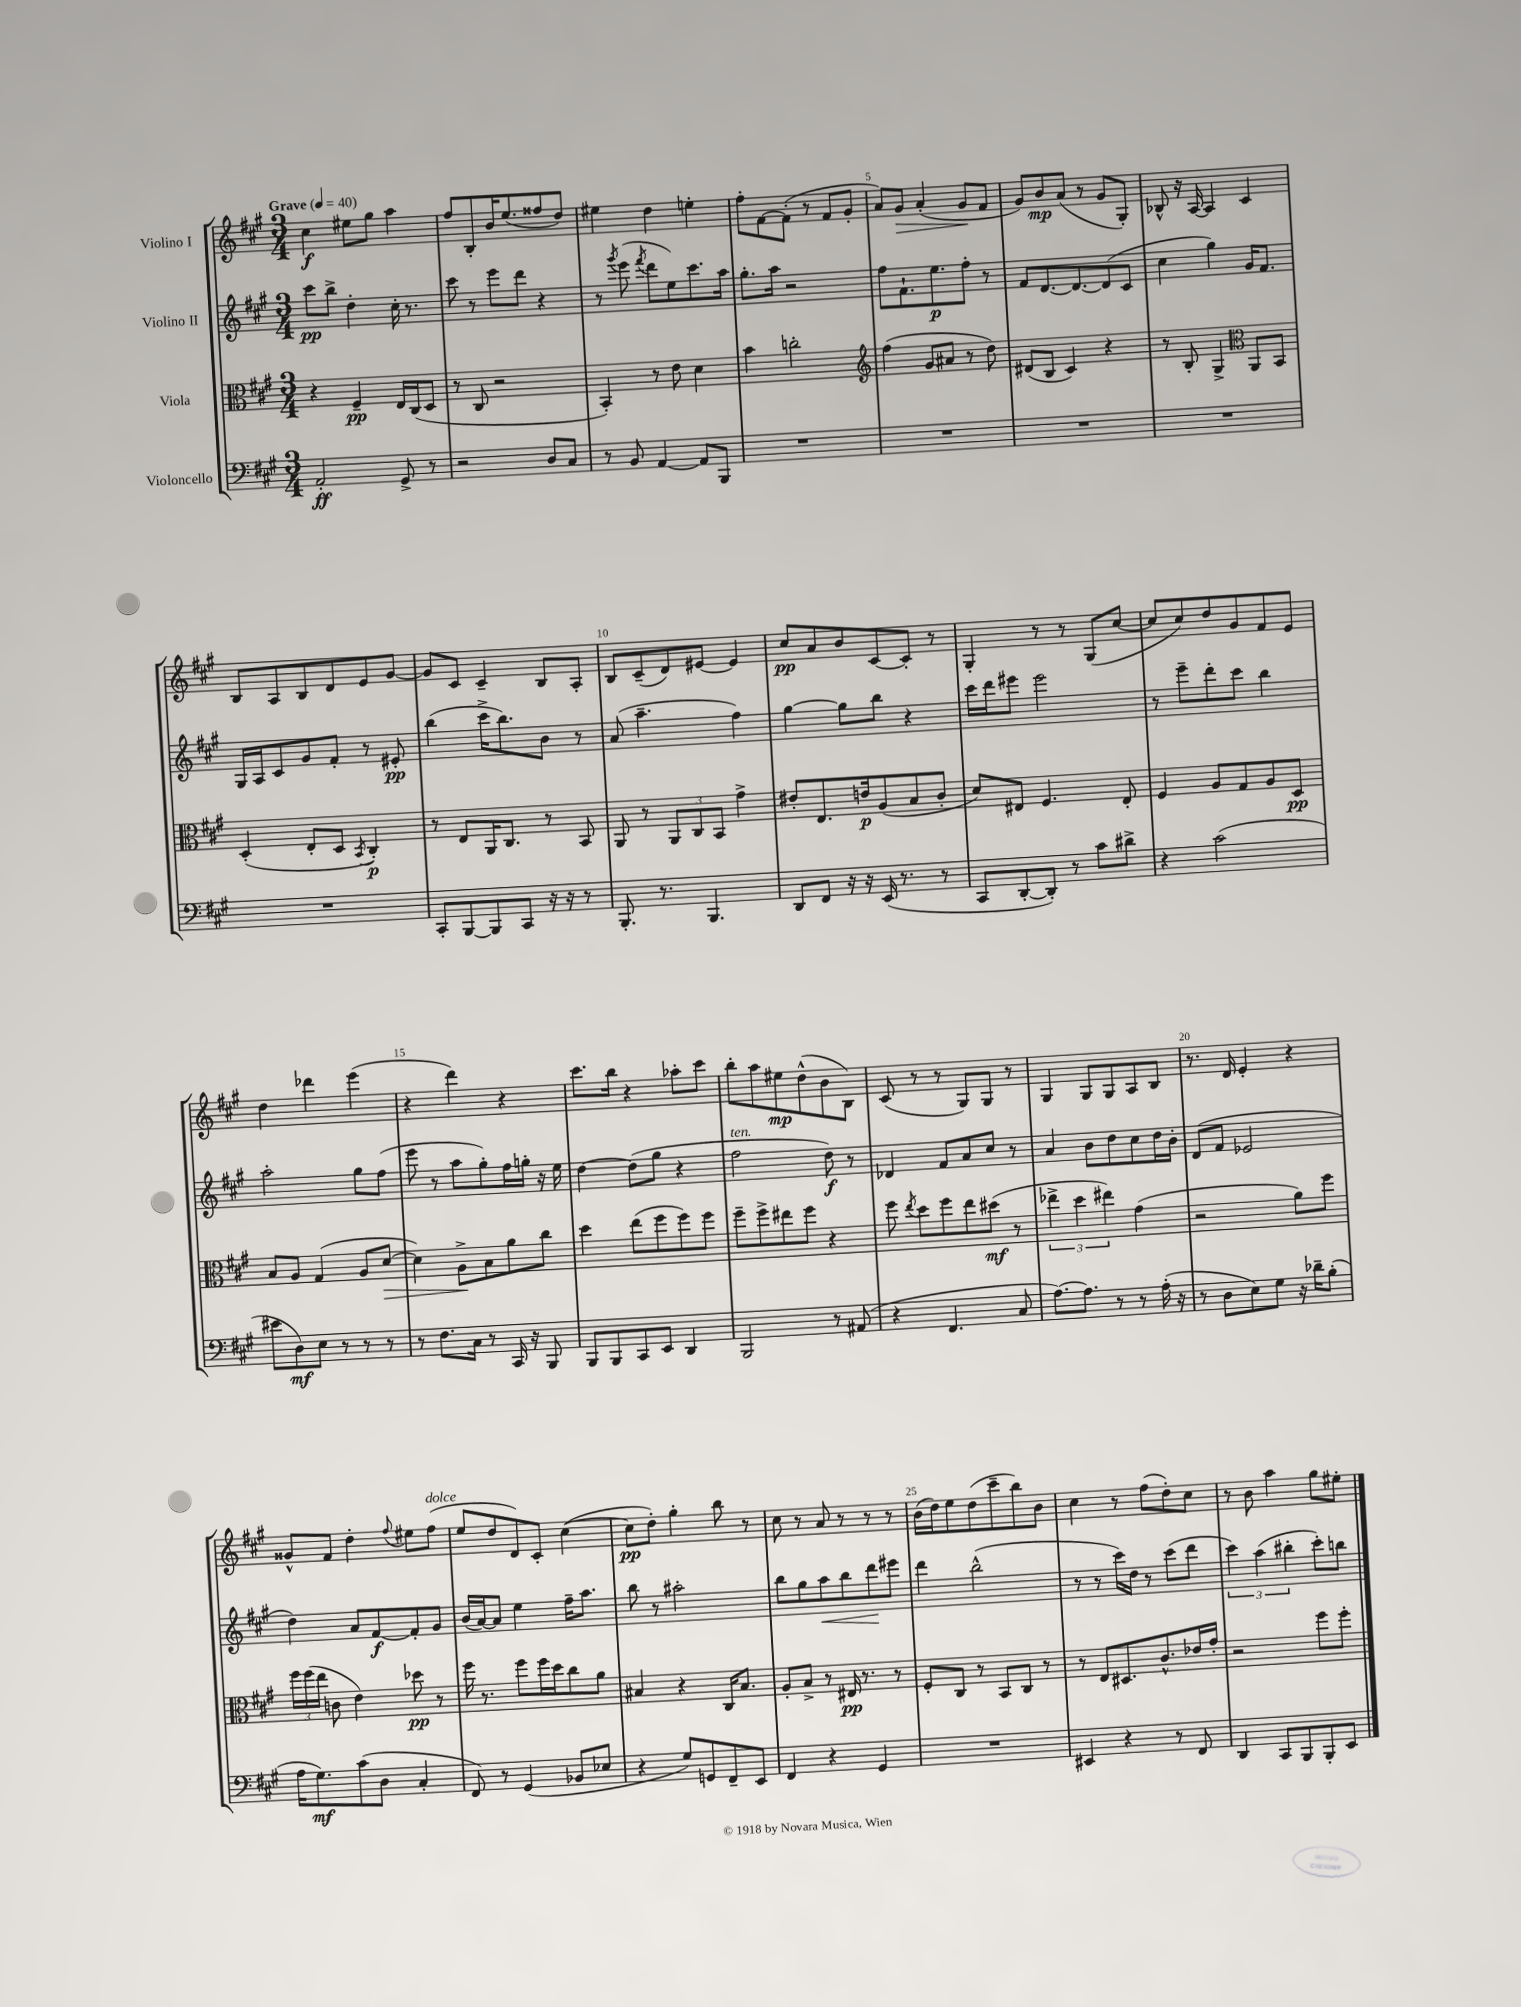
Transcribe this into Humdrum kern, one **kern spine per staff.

**kern	**dynam	**kern	**dynam	**kern	**dynam	**kern	**dynam
*part4	*part4	*part3	*part3	*part2	*part2	*part1	*part1
*staff4	*staff4	*staff3	*staff3	*staff2	*staff2	*staff1	*staff1
*I"Violoncello	*	*I"Viola	*	*I"Violino II	*	*I"Violino I	*
*clefF4	*	*clefC3	*	*clefG2	*	*clefG2	*
*k[f#c#g#]	*	*k[f#c#g#]	*	*k[f#c#g#]	*	*k[f#c#g#]	*
*M3/4	*	*M3/4	*	*M3/4	*	*M3/4	*
*MM40	*	*MM40	*	*MM40	*	*MM40	*
=1	=1	=1	=1	=1	=1	=1	=1
!	!	!	!	!	!	!LO:TX:a:B:t=Grave	!
2AA'/	ff	4r	.	8ccc#\L	pp	4cc#\	f
.	.	.	.	8bb^\J	.	.	.
.	.	4F#~/	pp	4dd'\	.	8ee#X\L	.
.	.	.	.	.	.	8gg#\J	.
8GG#^/	.	16E/LL	.	16cc#'\	.	4aa\	.
.	.	(16C#/J	.	8.r	.	.	.
8r	.	8D/J	.	.	.	.	.
=2	=2	=2	=2	=2	=2	=2	=2
2r	.	8r	.	8ccc#\	.	8ff#/L	.
.	.	8C#/	.	8r	.	8B'/	.
.	.	2r	.	8eee\L	.	16b/K	.
.	.	.	.	.	.	(8.ee/	.
.	.	.	.	8ddd\J	.	.	.
8D/L	.	.	.	4r	.	8ff##X/	.
8C#/J	.	.	.	.	.	8dd/J)	.
=3	=3	=3	=3	=3	=3	=3	=3
8r	.	4BB'/)	.	8r	.	4ee#X\	.
.	.	.	.	8qggg#/	.	.	.
8BB/	.	.	.	(8eee\	.	.	.
.	.	.	.	8qfff#/	.	.	.
[4AA/	.	8r	.	8ddd\L	.	4dd\	.
.	.	8e\	.	8ee\)	.	.	.
8AA/L]	.	4d\	.	8.ccc#\	.	4een'\	.
8BBB/J	.	.	.	.	.	.	.
.	.	.	.	16aa\Jk	.	.	.
=4	=4	=4	=4	=4	=4	=4	=4
2.r	.	4b\	.	8.gg#'\L	.	8ff#'\L	.
.	.	.	.	.	.	[8f#\	.
.	.	.	.	16aa\Jk	.	.	.
.	.	2ccn'\	.	2r	.	(8f#'\J]	.
.	.	.	.	.	.	8r	.
.	.	.	.	.	.	8f#/L	.
.	.	.	.	.	.	8g#'/J	.
=5	=5	=5	=5	=5	=5	=5	=5
*	*	*clefG2	*	*	*	*	*
2.r	.	(4ff#\	.	8ff#\L	.	8a/L)	.
!	!	!	!	!	!	!	!LO:HP:b
.	.	.	.	8.f#`\	.	8g#/J	>
.	.	8g#/L	.	.	.	(4a'/	.
.	.	.	.	8.ee\	p	.	.
.	.	8a#X/J	.	.	.	.	.
.	.	8r	.	8ff#'\J	.	8g#/L	.
.	.	8dd\)	.	8r	.	8f#/J	]
=6	=6	=6	=6	=6	=6	=6	=6
2.r	.	(8d#X/L	.	8f#/L	.	8g#/L)	.
.	.	8B/J	.	[8.d/	.	8b/	mp
.	.	4c#/)	.	.	.	(8a/J	.
.	.	.	.	8.d/_	.	.	.
.	.	.	.	.	.	8r	.
.	.	4r	.	(8d/]	.	8g#/L	.
.	.	.	.	8c#/J	.	8G#'/J)	.
=7	=7	=7	=7	=7	=7	=7	=7
2.r	.	8r	.	4cc#\	.	8B-X^^/	.
.	.	8B'/	.	.	.	16r	.
.	.	.	.	.	.	[16A/	.
.	.	4G#^/	.	4gg#\)	.	4A/]	.
*	*	*clefC3	*	*	*	*	*
.	.	8AA/L	.	16g#/KL	.	4c#/	.
.	.	.	.	8.f#/J	.	.	.
.	.	8BB/J	.	.	.	.	.
!!LO:LB:g=z
=8	=8	=8	=8	=8	=8	=8	=8
2.r	.	(4D'/	.	16G#/LL	.	8B/L	.
.	.	.	.	16A/J	.	.	.
.	.	.	.	8c#/	.	8A/	.
.	.	8E'/L	.	8g#/	.	8B/	.
.	.	8D/J	.	8f#'/J	.	8d/	.
.	.	8qBB/	.	.	.	.	.
.	.	4C#'/)	p	8r	.	8e/	.
.	.	.	.	8e#X'/	pp	[8g#/J	.
=9	=9	=9	=9	=9	=9	=9	=9
8CC#'/L	.	8r	.	(4bb\	.	8g#/L]	.
[8BBB/	.	8E/L	.	.	.	8c#/J	.
8BBB/]	.	16AA/K	.	16ccc#^\KL	.	4c#~/	.
.	.	8.C#/J	.	8.bb\)	.	.	.
8CC#/J	.	.	.	.	.	.	.
16r	.	8r	.	8b\J	.	8B/L	.
16r	.	.	.	.	.	.	.
8r	.	8BB/	.	8r	.	8A'/J	.
=10	=10	=10	=10	=10	=10	=10	=10
8.BBB'/	.	8AA/	.	(8a/	.	8B/L	.
.	.	8r	.	4.aa~\	.	(8c#~/	.
8.r	.	.	.	.	.	.	.
.	.	12AA/L	.	.	.	8d/)	.
.	.	12C#/	.	.	.	.	.
4.BBB/	.	.	.	.	.	[8e#X/J	.
.	.	12BB/J	.	.	.	.	.
.	.	4g#^\	.	4ff#\)	.	4e#/]	.
=11	=11	=11	=11	=11	=11	=11	=11
8DD/L	.	8e#X'/L	.	[4gg#\	.	8cc#/L	pp
8FF#/J	.	8.E/	.	.	.	8a/	.
16r	.	.	.	8gg#\L]	.	8b/	.
16r	.	16en/k	p	.	.	.	.
(16EE/	.	(8A/	.	8bb\J	.	[8c#/	.
8.r	.	.	.	.	.	.	.
.	.	8B/	.	4r	.	8c#'/J]	.
8r	.	8c#'/J	.	.	.	8r	.
=12	=12	=12	=12	=12	=12	=12	=12
8CC#/L	.	8d/L)	.	16ccc#\LL	.	4G#'/	.
.	.	.	.	16ddd\J	.	.	.
[8DD'/	.	8E#X/J	.	8eee#X\J	.	.	.
8DD'/J])	.	4.F#/	.	2eee#\	.	8r	.
8r	.	.	.	.	.	8r	.
8c#\L	.	.	.	.	.	(8G#/L	.
8d#X^\J	.	8E#'/	.	.	.	[8cc#/J	.
=13	=13	=13	=13	=13	=13	=13	=13
4r	.	4F#/	.	8r	.	8cc#/L]	.
.	.	.	.	8eee~\L	.	8cc#/)	.
(2c#\	.	8A/L	.	8ddd'\	.	8dd/	.
.	.	8G#/	.	8ccc#\J	.	8g#/	.
.	.	8A/	.	4bb\	.	8f#/	.
.	.	8D/J	pp	.	.	8e/J	.
!!LO:LB:g=z
=14	=14	=14	=14	=14	=14	=14	=14
8e#X\L	.	8B/L	.	2aa'\	.	4dd\	.
8D\)	mf	8A/J	.	.	.	.	.
8E\J	.	(4G#/	.	.	.	4ddd-X\	.
8r	.	.	.	.	.	.	.
8r	.	8A/L	.	8gg#\L	.	(4eee\	.
!	!	!	!LO:HP:b	!	!	!	!
8r	.	[8d/J	>	(8ff#\J	.	.	.
=15	=15	=15	=15	=15	=15	=15	=15
8r	.	4d\])	.	8eee\	.	4r	.
8.F#\L	.	.	.	8r	.	.	.
.	.	8A^\L	.	8aa\L	.	4ddd\)	.
16C#\Jk	.	.	.	.	.	.	.
8r	.	8B\	]	8gg#'\)	.	.	.
16CC#/	.	8a\	.	16ff#\L	.	4r	.
16r	.	.	.	16ggn'\JJ	.	.	.
8BBB/	.	8cc#\J	.	16r	.	.	.
.	.	.	.	16ee\	.	.	.
=16	=16	=16	=16	=16	=16	=16	=16
8BBB/L	.	4dd\	.	[4dd\	.	8.ccc#\L	.
8BBB/	.	.	.	.	.	.	.
.	.	.	.	.	.	16bb\Jk	.
8CC#/	.	(8ee\L	.	(8dd\L]	.	4r	.
8EE/J	.	8ff#\	.	8gg#\J	.	.	.
4DD/	.	8ff#\)	.	4r	.	8aa-X'\L	.
.	.	8ff#\J	.	.	.	8ccc#\J	.
=17	=17	=17	=17	=17	=17	=17	=17
!	!	!	!	!LO:TX:a:i:t=ten.	!	!	!
2BBB/	.	8ff#~\L	.	2ff#\	.	8bb'\L	.
.	.	8ff#^\	.	.	.	8aa\	.
.	.	8ee#X\	.	.	.	8ee#X\	mp
.	.	8ff#\J	.	.	.	(8dd^^\	.
8r	.	4r	.	8dd\)	f	8b\	.
(8AA#X/	.	.	.	8r	.	8B\J)	.
=18	=18	=18	=18	=18	=18	=18	=18
4r	.	8ff#\	.	4d-X/	.	(8c#/	.
.	.	8qee/	.	.	.	.	.
.	.	8dd\L	.	.	.	8r	.
4.FF#/	.	8ff#\	.	8f#/L	.	8r	.
.	.	8ee\	.	8a/	.	8G#/L)	.
.	.	(8dd#X\J	mf	8cc#/J	.	8G#/J	.
8C#/	.	8r	.	8r	.	8r	.
=19	=19	=19	=19	=19	=19	=19	=19
[8.A\L)	.	6ee-X^\	.	4a/	.	4G#/	.
.	.	6dd\	.	.	.	.	.
8.A\J]	.	.	.	.	.	.	.
.	.	.	.	8b\L	.	8G#/L	.
.	.	6ee#X\)	.	.	.	.	.
8r	.	.	.	8dd\	.	8G#/	.
8r	.	(4g#\	.	8cc#\	.	8A/	.
(16A'\	.	.	.	16dd\L	.	8B/J	.
16r	.	.	.	16b'\JJ	.	.	.
=20	=20	=20	=20	=20	=20	=20	=20
8r	.	2r	.	(8d/L	.	8.r	.
8D\L	.	.	.	8f#/J	.	.	.
.	.	.	.	.	.	16d/	.
8E\)	.	.	.	2e-X/	.	4e'/	.
8G#\J	.	.	.	.	.	.	.
16r	.	8a\L)	.	.	.	4r	.
16d-X~\KL	.	.	.	.	.	.	.
(8B'\J	.	8ff#\J	.	.	.	.	.
!!LO:LB:g=z
=21	=21	=21	=21	=21	=21	=21	=21
16A\KL	.	24ff#\LL	.	4dd\)	.	8g##X^^/L	.
.	.	(24ff#\	.	.	.	.	.
8.G#\)	mf	.	.	.	.	.	.
.	.	24ee\JJ	.	.	.	.	.
.	.	8cn\	.	.	.	8f#/J	.
(8c#\	.	4e\)	.	8a/L	.	4dd'\	.
8D\J	.	.	.	[8f#/	f	.	.
.	.	.	.	.	.	8qqff#/	.
4C#'/	.	8dd-X\	pp	8f#'/]	.	8ee#X\L	.
!	!	!	!	!	!	!LO:TX:a:i:t=dolce	!
.	.	8r	.	8g#/J	.	(8ff#\J	.
=22	=22	=22	=22	=22	=22	=22	=22
8FF#/)	.	16ff#\	.	(16b/LL	.	8ee/L	.
.	.	8.r	.	[16a/J)	.	.	.
8r	.	.	.	8a/J]	.	8dd/	.
(4GG#/	.	8ff#\L	.	4ee\	.	8d/)	.
.	.	16ff#\L	.	.	.	8c#'/J	.
.	.	16dd\J	.	.	.	.	.
8BB-X/L	.	8cc#\	.	16ff#~\KL	.	([4cc#\	.
.	.	.	.	8.aa\J	.	.	.
8E-X/J	.	8a\J	.	.	.	.	.
=23	=23	=23	=23	=23	=23	=23	=23
4r	.	4B#X/	.	8bb\	.	8cc#\L]	pp
.	.	.	.	8r	.	8dd'\J)	.
8G#/L)	.	4r	.	2aa#X'\	.	4gg#'\	.
8GGn/	.	.	.	.	.	.	.
8FF#~/	.	16C#/KL	.	.	.	8bb\	.
.	.	8.B#/J	.	.	.	.	.
8EE/J	.	.	.	.	.	8r	.
=24	=24	=24	=24	=24	=24	=24	=24
4FF#/	.	8A'/L	.	8bb\L	.	8cc#\	.
.	.	8B^/J	.	8gg#\	.	8r	.
!	!	!	!	!	!LO:HP:b	!	!
4r	.	8r	.	8aa\	<	8a/	.
.	.	16E#X/	pp	8bb\	.	8r	.
.	.	8.r	.	.	.	.	.
4GG#/	.	.	.	8ddd\	.	8r	.
.	.	8r	.	8eee#X\J	[	8r	.
=25	=25	=25	=25	=25	=25	=25	=25
2.r	.	8F#'/L	.	4ddd\	.	(16b\LL	.
.	.	.	.	.	.	16dd\J)	.
.	.	8C#/J	.	.	.	8ee\	.
.	.	8r	.	(2bb^^\	.	(8dd\	.
.	.	8BB/L	.	.	.	8ccc#~\	.
.	.	8C#/J	.	.	.	8bb\)	.
.	.	8r	.	.	.	8b\J	.
=26	=26	=26	=26	=26	=26	=26	=26
4EE#X/	.	8r	.	8r	.	4cc#\	.
.	.	8E/L	.	8r	.	.	.
4r	.	8.D#X/	.	16ccc#\LL)	.	8r	.
.	.	.	.	16dd\JJ	.	.	.
.	.	.	.	8r	.	(8ff#\L	.
.	.	8.c#^^/	.	.	.	.	.
8r	.	.	.	(8ccc#\L	.	8dd'\)	.
8FF#/	.	16e-X/L	.	8ddd\J	.	8cc#\J	.
.	.	16g#'/JJ	.	.	.	.	.
=27	=27	=27	=27	=27	=27	=27	=27
4DD/	.	2r	.	6ccc#\)	.	8r	.
.	.	.	.	.	.	8b\	.
.	.	.	.	(6aa\	.	.	.
8CC#/L	.	.	.	.	.	4aa\	.
.	.	.	.	6bb#X'\	.	.	.
8BBB/	.	.	.	.	.	.	.
8BBB'/	.	8ff#\L	.	8ccc#'\L)	.	8gg#\L	.
8EE/J	.	8ff#'\J	.	8bbn\J	.	8ee#X'\J	.
==	==	==	==	==	==	==	==
*-	*-	*-	*-	*-	*-	*-	*-
